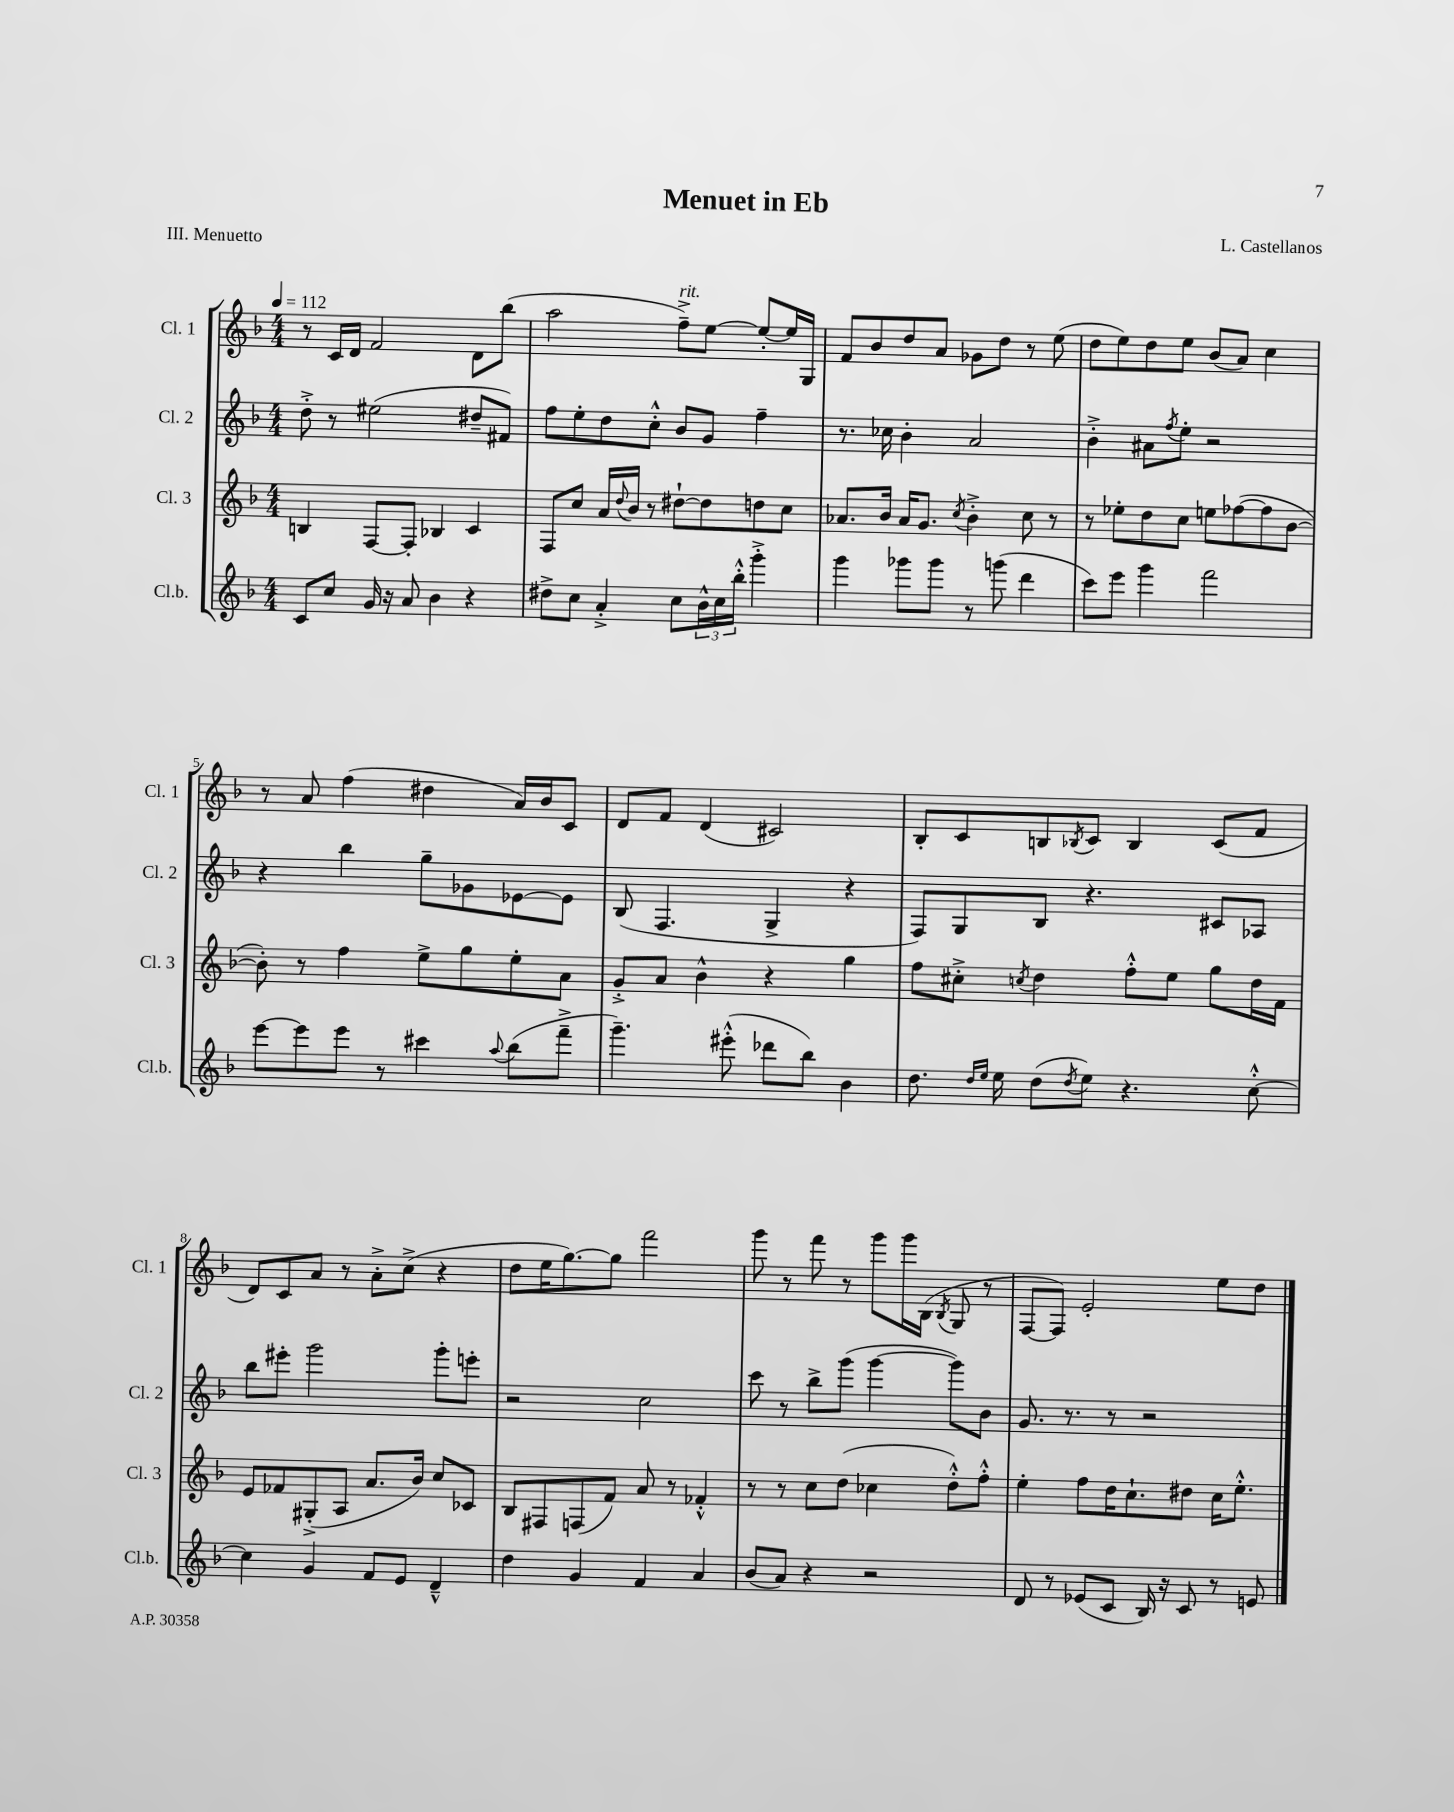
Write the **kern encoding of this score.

**kern	**kern	**kern	**kern
*staff4	*staff3	*staff2	*staff1
*clefG2	*clefG2	*clefG2	*clefG2
*k[b-]	*k[b-]	*k[b-]	*k[b-]
*M4/4	*M4/4	*M4/4	*M4/4
*MM112	*MM112	*MM112	*MM112
8c	4B	8dd'^	8r
8cc	.	8r	16c
.	.	.	16d
16g	[8F	(2ee#	2f
16r	.	.	.
8a	8F']	.	.
4b-	4B-	.	.
4r	4c	8dd#~	8d
.	.	8f#)	(8bb-
=	=	=	=
8dd#^	8F	8ff	2aa
8cc	8cc	8ee'	.
4a'^	16a	8dd	.
.	8qqdd	.	.
.	16b-	.	.
.	8r	8cc'^^	.
8cc	[8dd#`	8b-	8ff~^)
24b-^^	8dd#]	8g	[8ee
24cc	.	.	.
24bb-'^^	.	.	.
4ggg'^	8dd	4ff~	8ee'_
.	8cc	.	16ee]
.	.	.	16G
=	=	=	=
4ggg	8.a-	8.r	8f
.	.	.	8b-
.	16b-	16cc-	.
8ggg-	16a-	4b-'	8dd
.	8.g	.	.
8ggg-	.	.	8a
.	8qcc	.	.
8r	4b-'^	2a	8g-
(8ggg	.	.	8dd
4ddd	8cc	.	8r
.	8r	.	(8ee
=	=	=	=
8ccc)	8r	4b-'^	8dd
8eee	8ee-'	.	8ee)
4ggg	8dd	8a#	8dd
.	.	8qff	.
.	8cc	8ee'	8ee
2fff	8ee	2r	(8b-
.	([8ff-	.	8a)
.	8ff-]	.	4cc
.	[8b-	.	.
=	=	=	=
[8eee	8b-'])	4r	8r
8eee]	8r	.	8a
8eee	4ff	4bb-	(4ff
8r	.	.	.
4ccc#	8ee^	8gg~	4dd#
.	8gg	8g-	.
8qqaa	.	.	.
(8bb-	8ee'	[8e-	16a)
.	.	.	16b-
8fff~^	8a	8e-]	8c
=	=	=	=
4.ggg~)	8g'^	(8B-	8d
.	8a	4.F	8f
.	4b-^^	.	(4d
(8eee#'^^	.	.	.
8ddd-	4r	4G^	2c#)
8bb-)	.	.	.
4b-	4gg	4r	.
=	=	=	=
8.dd	8ff	8F)	8B-'
.	8cc#'^	8G	8c
16qqdd	.	.	.
16qqee	.	.	.
16ee	.	.	.
.	8qcc	.	.
(8dd	4dd	8B-	8B
8qdd	.	.	8qB-
8ee)	.	4.r	8c
4.r	8ff'^^	.	4B-
.	8ee	.	.
.	8gg	8c#	(8c
[8cc'^^	16dd	8A-	8f
.	16f	.	.
=	=	=	=
4cc]	8e	8bb-	8d)
.	8f-	8eee#'	8c
4g	(8G#'^	2ggg	8a
.	8A	.	8r
8f	8.a	.	8a'^
8e	.	.	(8cc^
.	16b-)	.	.
4d~^^	8cc	8ggg'	4r
.	8c-	8eee'	.
=	=	=	=
4dd	8B-	2r	8dd
.	8F#	.	16ee
.	.	.	[8.gg)
4g	(8F	.	.
.	8f)	.	8gg]
4f	8a	2cc	2fff
.	8r	.	.
4a	4f-'^^	.	.
=	=	=	=
(8b-	8r	8ccc	8ggg
8a)	8r	8r	8r
4r	8cc	8bb-^	8fff
.	(8dd	(8ggg	8r
2r	4cc-	[4ggg	8ggg
.	.	.	16ggg
.	.	.	(16B-
.	.	.	8qB-
.	8dd'^^)	8ggg])	8G
.	8ff'^^	8b-	8r
=	=	=	=
8d	4ee'	8.g	[8F
8r	.	.	8F])
.	.	8.r	.
(8e-	8ff	.	2e'
8c	16dd	8r	.
.	8.cc`	.	.
16B-)	.	2r	.
16r	.	.	.
8c	8dd#	.	.
8r	16cc	.	8ee
.	8.ee'^^	.	.
8e	.	.	8dd
==	==	==	==
*-	*-	*-	*-
